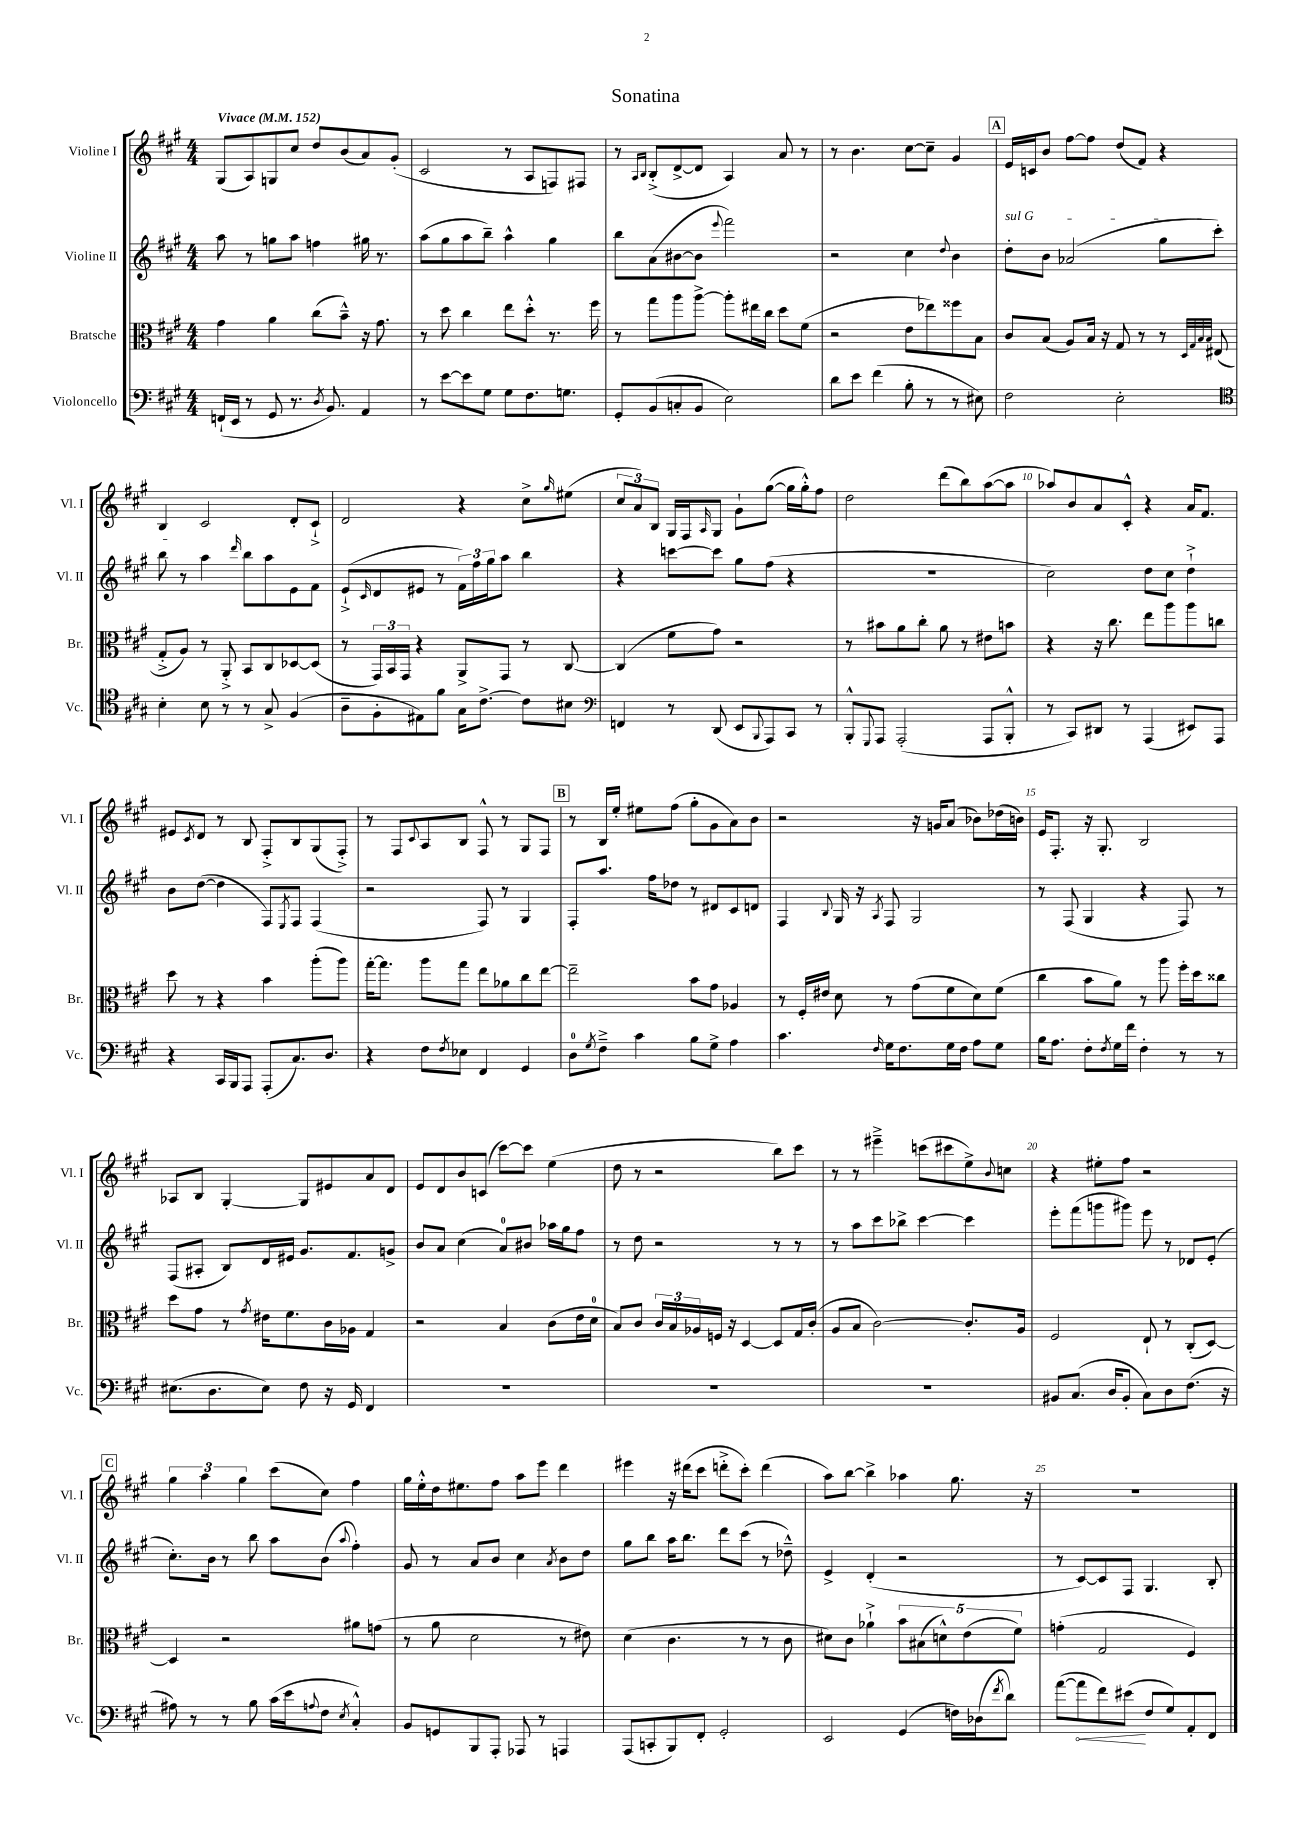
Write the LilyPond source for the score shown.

\header { title = "Sonatina" }
<<
\new StaffGroup <<
\new Staff = "s0" \with { instrumentName = "Violine I" shortInstrumentName = "Vl. I" } {
    \clef treble \key a \major \numericTimeSignature \time 4/4 \tempo "Vivace" 4 = 152
    gis8( a8) g8 cis''8 d''8 b'8( a'8) gis'8-.( |
    cis'2 r8 a8 f8) fis8 |
    r8 \grace { a16 b16 } b8-.->( d'8~-> d'8 a4) a'8 r8 |
    r8 b'4. cis''8~ cis''8-- gis'4 |
    \mark \markup { \box "A" } e'16 c'16 b'8 fis''8~ fis''8 d''8( fis'8) r4 |
    b4 cis'2 d'8-. cis'8-!-> |
    d'2 r4 cis''8-> \grace { gis''16 } eis''8( |
    \tuplet 3/2 { cis''8 a'8) b8 } gis16 fis16 \grace { a16 } gis8 gis'8-! gis''8~( gis''16 gis''16-.-^) fis''8 |
    d''2 d'''8( b''8) a''8~( a''8 |
    aes''8) b'8 a'8 cis'8-.-^ r4 a'16 fis'8. |
    eis'8 \acciaccatura { cis'8 } d'8 r8 b8 fis8-.-> b8 gis8( fis8-.->) |
    r8 fis8 \appoggiatura { cis'8 } a8 b8 fis8-^ r8 gis8 fis8 |
    \mark \markup { \box "B" } r8 b16 e''16-. eis''8 fis''8( gis''8-. gis'8 a'8) b'8 |
    r2 r16 g'16 a'8( bes'8) des''16( b'16) |
    e'16 fis8.-. r16 gis8.-. b2 |
    aes8 b8 gis4~-. gis8 eis'8 a'8 d'8 |
    e'8 d'8 b'8 c'8( cis'''8~) cis'''8 e''4( |
    d''8 r8 r2 b''8) cis'''8 |
    r8 r8 eis'''4---> c'''8( cis'''8 e''8->) \appoggiatura { b'8 } c''8 |
    r4 eis''8-. fis''8 r2 |
    \mark \markup { \box "C" } \tuplet 3/2 { gis''4 a''4 gis''4 } cis'''8( cis''8) fis''4 |
    gis''16 e''16-.-^ d''16 eis''8. fis''8 a''8 e'''8 d'''4 |
    eis'''4 r16 dis'''16( cis'''8 d'''8-.-> cis'''8-.) d'''4( |
    a''8) b''8~ b''4-> aes''4 gis''8. r16 |
    R1 \bar "|." |
}
\new Staff = "s1" \with { instrumentName = "Violine II" shortInstrumentName = "Vl. II" } {
    \clef treble \key a \major \numericTimeSignature \time 4/4
    a''8 r8 g''8 a''8 f''4 gis''16 r8. |
    a''8( gis''8 a''8 b''8--) a''4-^ gis''4 |
    b''8 a'8( bis'8~ bis'8 \appoggiatura { e'''8 } fis'''2) |
    r2 cis''4 \appoggiatura { d''8 } b'4 |
    \mark \markup { \box "A" } \once \override TextSpanner.bound-details.left.text = \markup { \italic "sul G" } d''8-.\startTextSpan b'8 aes'2( gis''8 cis'''8-.) |
    b''8\stopTextSpan r8 a''4 \grace { d'''16 } b''8 a''8 e'8 fis'8 |
    e'8-!->( \grace { cis'16 } d'8 eis'8 r8 \tuplet 3/2 { fis'16) fis''16 gis''16 } a''8 b''4 |
    r4 c'''8~ c'''8 gis''8 fis''8( r4 |
    R1 |
    cis''2) d''8 cis''8 d''4-!-> |
    b'8 d''8~( d''4 fis8) \acciaccatura { e8 } fis8 fis4( |
    r2 fis8) r8 gis4 |
    \mark \markup { \box "B" } fis8-. a''8. fis''16 des''8 r8 dis'8 cis'8 d'8 |
    fis4 \appoggiatura { b8 } gis16 r16 \acciaccatura { a8 } fis8 gis2 |
    r8 fis8( gis4 r4 fis8) r8 |
    fis8( ais8-. b8) d'16 eis'16 gis'8. fis'8. g'8-> |
    b'8 a'8 cis''4( a'8-0) bis'8 aes''16 gis''16 fis''8 |
    r8 d''8 r2 r8 r8 |
    r8 a''8 cis'''8 bes''8-> cis'''4~ cis'''4 |
    e'''8-. fis'''8( g'''8 gis'''8) e'''8 r8 des'8 e'8-.( |
    \mark \markup { \box "C" } cis''8.-.) b'16 r8 b''8 a''8 b'8( \appoggiatura { a''8 } fis''4-.) |
    gis'8 r8 a'8 b'8 cis''4 \acciaccatura { a'8 } b'8 d''8 |
    gis''8 b''8 a''16 b''8. d'''8 cis'''8( r8 des''8---^) |
    e'4-> d'4-.( r2 |
    r8 cis'8~) cis'8 fis8 gis4. b8-. \bar "|." |
}
\new Staff = "s2" \with { instrumentName = "Bratsche" shortInstrumentName = "Br." } {
    \clef alto \key a \major \numericTimeSignature \time 4/4
    gis'4 a'4 cis''8( b'8---^) r16 gis'8. |
    r8 d''8 cis''4 e''8 d''8-.-^ r8. fis''16 |
    r8 gis''8 a''8 a''8~-> a''8-. eis''16 cis''16 d''8 fis'8( |
    r2 e'8 ees''8) fisis''8 b8 |
    \mark \markup { \box "A" } cis'8 b8( a8) b16 r16 gis8 r8 r8 \grace { d32 gis32 b32 b32 } eis8( |
    gis8-.-> a8) r8 a,8-.-> b,8 cis8 des8~ des8( |
    r8 \tuplet 3/2 { gis,16) b,16 gis,16 } r4 a,8-> gis,8 r8 cis8~ |
    cis4( fis'8 gis'8) r2 |
    r8 bis'8 a'8 cis''8-. a'8 r8 eis'8 b'8 |
    r4 r16 cis''8. e''8 a''8 a''8 c''8 |
    d''8 r8 r4 b'4 a''8-.( a''8) |
    gis''16~-. gis''8. a''8 gis''8 e''8 aes'8 cis''8 e''8~ |
    \mark \markup { \box "B" } e''2-- b'8 gis'8 aes4 |
    r8 fis16-. eis'16 d'8 r8 gis'8( fis'8 d'8) fis'8( |
    cis''4 b'8 a'8) r8 a''8 fis''16-. d''16 cisis''8 |
    d''8 gis'8 r8 \acciaccatura { gis'8 } eis'16 fis'8. cis'16 aes16 gis4 |
    r2 b4 cis'8( e'16 d'16-0 |
    b8) cis'8 \tuplet 3/2 { cis'16 b16 aes16 } f16 r16 d4~ d8 gis16 cis'16-.( |
    a8 b8 cis'2~) cis'8.-. a16 |
    fis2 e8-! r8 cis8-.( d8~) |
    \mark \markup { \box "C" } d4 r2 ais'8 g'8( |
    r8 a'8 d'2 r8 eis'8) |
    d'4( cis'4. r8 r8 cis'8 |
    dis'8) cis'8 aes'4-!-> \tuplet 5/4 { b'8 bis8( d'8-^) e'8( fis'8) } |
    g'4-.( gis2 fis4) \bar "|." |
}
\new Staff = "s3" \with { instrumentName = "Violoncello" shortInstrumentName = "Vc." } {
    \clef bass \key a \major \numericTimeSignature \time 4/4
    f,16-!( e,16 r8 gis,8 r8. \acciaccatura { d8 } b,8.) a,4 |
    r8 e'8~ e'8 gis8 gis8 fis8. g8. |
    gis,8-. b,8( c8-. b,8 e2) |
    d'8 e'8 fis'4( b8-. r8 r8 eis8) |
    \mark \markup { \box "A" } fis2 e2-. |
    \clef tenor b4-. b8 r8 r8 gis8-> fis4( |
    a8-- fis8-. eis8) fis'8 gis16 cis'8.~-> cis'8 bis8 |
    \clef bass f,4 r8 d,8( e,8 \appoggiatura { b,,8 } a,,8) cis,8 r8 |
    b,,8-.-^ \appoggiatura { gis,,8 } a,,8 a,,2-.( a,,8 b,,8-.-^ |
    r8 cis,8) dis,8 r8 a,,4( eis,8) a,,8 |
    r4 cis,16 b,,16 a,,8 a,,8-.( cis8.) d8. |
    r4 fis8 \acciaccatura { fis8 } ees8 fis,4 gis,4 |
    \mark \markup { \box "B" } d8-0 \acciaccatura { gis8 } fis8---> cis'4 b8 gis8-> a4 |
    cis'4. \grace { fis16 } gis16 fis8. gis16 fis16 a8 gis8 |
    b16 a8. fis8-. \acciaccatura { fis8 } gis16 fis'16 fis4-. r8 r8 |
    eis8.( d8. eis8) fis8 r16 gis,16 fis,4 |
    R1 |
    R1 |
    R1 |
    bis,8 cis8.( d16 bis,8-. cis8) d8 fis8.( r16 |
    \mark \markup { \box "C" } ais8) r8 r8 b8 cis'16( e'16 \appoggiatura { a8 } fis8 \acciaccatura { e8 } cis4-.-^) |
    b,8 g,8 b,,8 a,,8-. aes,,8 r8 a,,4 |
    a,,8( c,8-. b,,8) fis,8-. gis,2-. |
    e,2 gis,4( f16) des16( \acciaccatura { fis'8 } d'8) |
    a'8~( \once \override Hairpin.circled-tip = ##t a'8\< fis'8) eis'8\!( fis8 gis8) a,8-. fis,8 \bar "|." |
}
>>
>>
\layout { \context { \Score \override BarNumber.break-visibility = ##(#f #t #t) barNumberVisibility = #(every-nth-bar-number-visible 5) } }
